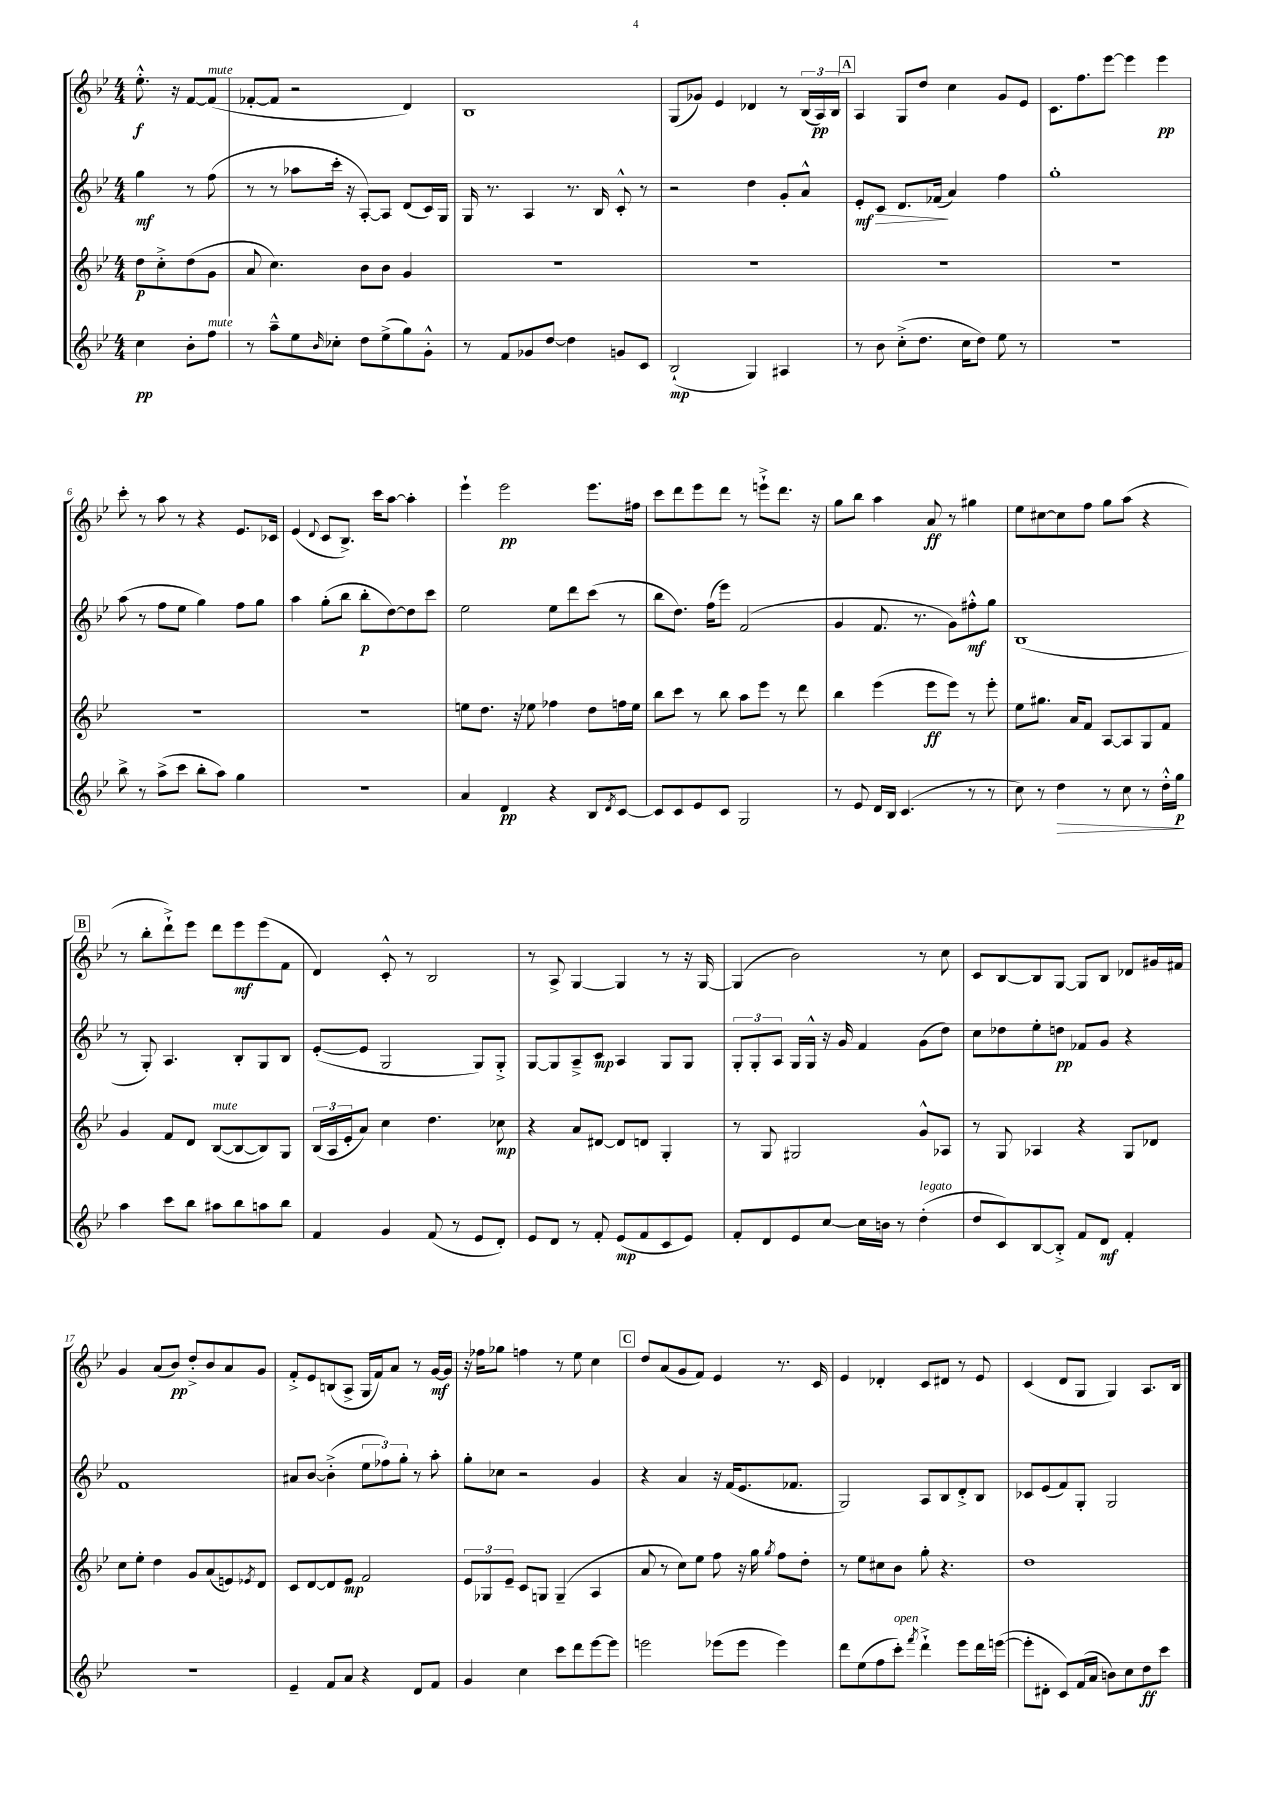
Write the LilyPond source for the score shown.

<<
\new StaffGroup <<
\new Staff = "s0" {
    \clef treble \key bes \major \numericTimeSignature \time 4/4 \partial 2
    ees''8.-.-^\f r16 f'8~ f'8^\markup { \italic "mute" }( |
    fes'8~-. fes'8 r2 d'4) |
    bes1 |
    g8( ges'8) ees'4 des'4 r8 \tuplet 3/2 { bes16( a16\pp) bes16 } |
    \mark \markup { \box "A" } a4 g8 d''8 c''4 g'8 ees'8 |
    c'8. f''8. ees'''8~ ees'''4 ees'''4\pp |
    c'''8-. r8 a''8 r8 r4 ees'8. ces'16 |
    ees'4( \appoggiatura { d'8 } c'8 bes8.->) c'''16 a''8~ a''4-. |
    ees'''4-! ees'''2\pp ees'''8. fis''16 |
    c'''8 d'''8 ees'''8 d'''8 r8 e'''8-!-> d'''8. r16 |
    g''8 bes''8 a''4 a'8\ff r8 gis''4 |
    ees''8 cis''8~ cis''8 f''8 g''8 a''8( r4 |
    \mark \markup { \box "B" } r8 bes''8-. d'''8-!->) ees'''8 d'''8 ees'''8\mf ees'''8( f'8 |
    d'4) c'8-.-^ r8 bes2 |
    r8 a8-> g4~ g4 r8 r16 g16~ |
    g4( bes'2) r8 c''8 |
    c'8 bes8~ bes8 g8~ g8 bes8 des'8 gis'16 fis'16 |
    g'4 a'8( bes'8\pp) d''8-.-> bes'8 a'8 g'8 |
    f'8-.-> ees'8 b8( a8-> g16 f'16) a'8 r8 g'16~\mf g'16 |
    r16 fes''16 ges''8 f''4 r8 ees''8 c''4 |
    \mark \markup { \box "C" } d''8 a'8( g'8 f'8) ees'4 r8. c'16 |
    ees'4 des'4-. c'8 dis'8 r8 ees'8 |
    c'4( d'8 g8 g4) a8. bes16 \bar "|." |
}
\new Staff = "s1" {
    \clef treble \key bes \major \numericTimeSignature \time 4/4 \partial 2
    g''4\mf r8 f''8( |
    r8 r8 aes''8 c'''16-. r16 a8~-.) a8 d'8( c'16) g16 |
    g16 r8. a4 r8. bes16 c'8-.-^ r8 |
    r2 d''4 g'8-. a'8-^ |
    \mark \markup { \box "A" } ees'8-.\mf\> c'8 d'8. fes'16\!( a'4) f''4 |
    g''1-. |
    a''8( r8 f''8 ees''8 g''4) f''8 g''8 |
    a''4 g''8-.( bes''8 bes''8-.\p d''8~) d''8 c'''8 |
    ees''2 ees''8 d'''8 c'''8( r8 |
    bes''8 d''8.) f''16( ees'''8) f'2( |
    g'4 f'8. r8. g'8) fis''8-.-^\mf g''8 |
    bes1( |
    \mark \markup { \box "B" } r8 g8-.) a4. bes8-. g8 bes8 |
    ees'8~-.( ees'8 g2 g8) g8-.-> |
    g8~ g8 a8---> c'8\mp a4 g8 g8 |
    \tuplet 3/2 { g8-. g8-. a8 } g16 g16-^ r16 g'16 f'4 g'8( d''8) |
    c''8 des''8 ees''8-. d''8\pp fes'8 g'8 r4 |
    f'1 |
    ais'8 bes'8~ bes'4-.->( \tuplet 3/2 { ees''8 fes''8) g''8-. } r8 a''8-. |
    g''8-. ces''8 r2 g'4 |
    \mark \markup { \box "C" } r4 a'4 r16 f'16( ees'8. fes'8. |
    g2) a8 bes8 d'8-.-> bes8 |
    ces'8 ees'8( f'8) g8-. g2 \bar "|." |
}
\new Staff = "s2" {
    \clef treble \key bes \major \numericTimeSignature \time 4/4 \partial 2
    d''8\p c''8-.-> d''8( g'8 |
    a'8 c''4.) bes'8 bes'8 g'4 |
    R1 |
    R1 |
    \mark \markup { \box "A" } R1 |
    R1 |
    R1 |
    R1 |
    e''8 d''8. r16 ees''8 fes''4 d''8 f''16 ees''16 |
    bes''8 c'''8 r8 bes''8 a''8 ees'''8 r8 d'''8 |
    bes''4 ees'''4( ees'''8\ff ees'''8) r8 ees'''8-. |
    ees''8 gis''8. a'16 f'8 a8~ a8 g8 f'8 |
    \mark \markup { \box "B" } g'4 f'8 d'8 bes8~^\markup { \italic "mute" }( bes8~ bes8) g8 |
    \tuplet 3/2 { bes16( a16 ees'16-. } a'8) c''4 d''4. ces''8\mp |
    r4 a'8 dis'8~ dis'8 d'8 g4-. |
    r8 g8 gis2 g'8-^ aes8 |
    r8 g8 aes4 r4 g8 des'8 |
    c''8 ees''8-. d''4 g'8 a'8( e'8) \acciaccatura { ees'8 } d'8 |
    c'8 d'8~ d'8 ees'8\mp f'2 |
    \tuplet 3/2 { ees'8 ges8 ees'8-- } c'8 g8 g4--( a4 |
    \mark \markup { \box "C" } a'8 r8 c''8) ees''8 f''8 r16 g''16 \acciaccatura { g''8 } f''8 d''8-. |
    r8 ees''8 cis''8 bes'8 g''8-. r4. |
    d''1 \bar "|." |
}
\new Staff = "s3" {
    \clef treble \key bes \major \numericTimeSignature \time 4/4 \partial 2
    c''4\pp bes'8-. f''8^\markup { \italic "mute" } |
    r8 a''8---^ ees''8 \grace { bes'16 } ces''8-. d''8 ees''8->( g''8) g'8-.-^ |
    r8 f'8 ges'8 d''8~ d''4 g'8 c'8 |
    bes2-!\mp( g4) ais4 |
    \mark \markup { \box "A" } r8 bes'8 c''8-.->( d''8. c''16 d''8) ees''8 r8 |
    R1 |
    bes''8-> r8 a''8->( c'''8 bes''8-. a''8) g''4 |
    r1 |
    a'4 d'4\pp r4 bes8 \acciaccatura { d'8 } c'8~ |
    c'8 c'8 ees'8 c'8 g2 |
    r8 ees'8 d'16 bes16 c'4.( r8 r8 |
    c''8) r8 d''4\> r8 c''8 r8 d''16-.-^ g''16\p\! |
    \mark \markup { \box "B" } a''4 c'''8 bes''8 ais''8 bes''8 a''8 bes''8 |
    f'4 g'4 f'8( r8 ees'8 d'8-.) |
    ees'8 d'8 r8 f'8-. ees'8\mp( f'8 c'8 ees'8) |
    f'8-. d'8 ees'8 c''8~ c''16 b'16 r8 d''4-.^\markup { \italic "legato" }( |
    d''8 c'8) bes8~ bes8-.-> f'8 d'8\mf f'4-. |
    r1 |
    ees'4-- f'8 a'8 r4 d'8 f'8 |
    g'4 c''4 c'''8 d'''8 ees'''8~ ees'''8 |
    \mark \markup { \box "C" } e'''2 ees'''8( ees'''8 ees'''4) |
    d'''8 ees''8( f''8 c'''8-.^\markup { \italic "open" }) \acciaccatura { f'''8 } d'''4-!-> ees'''8 d'''16 e'''16~( |
    e'''8-. dis'8-. c'8) f'16( a'16 b'8) c''8 d''8\ff c'''8 \bar "|." |
}
>>
>>
